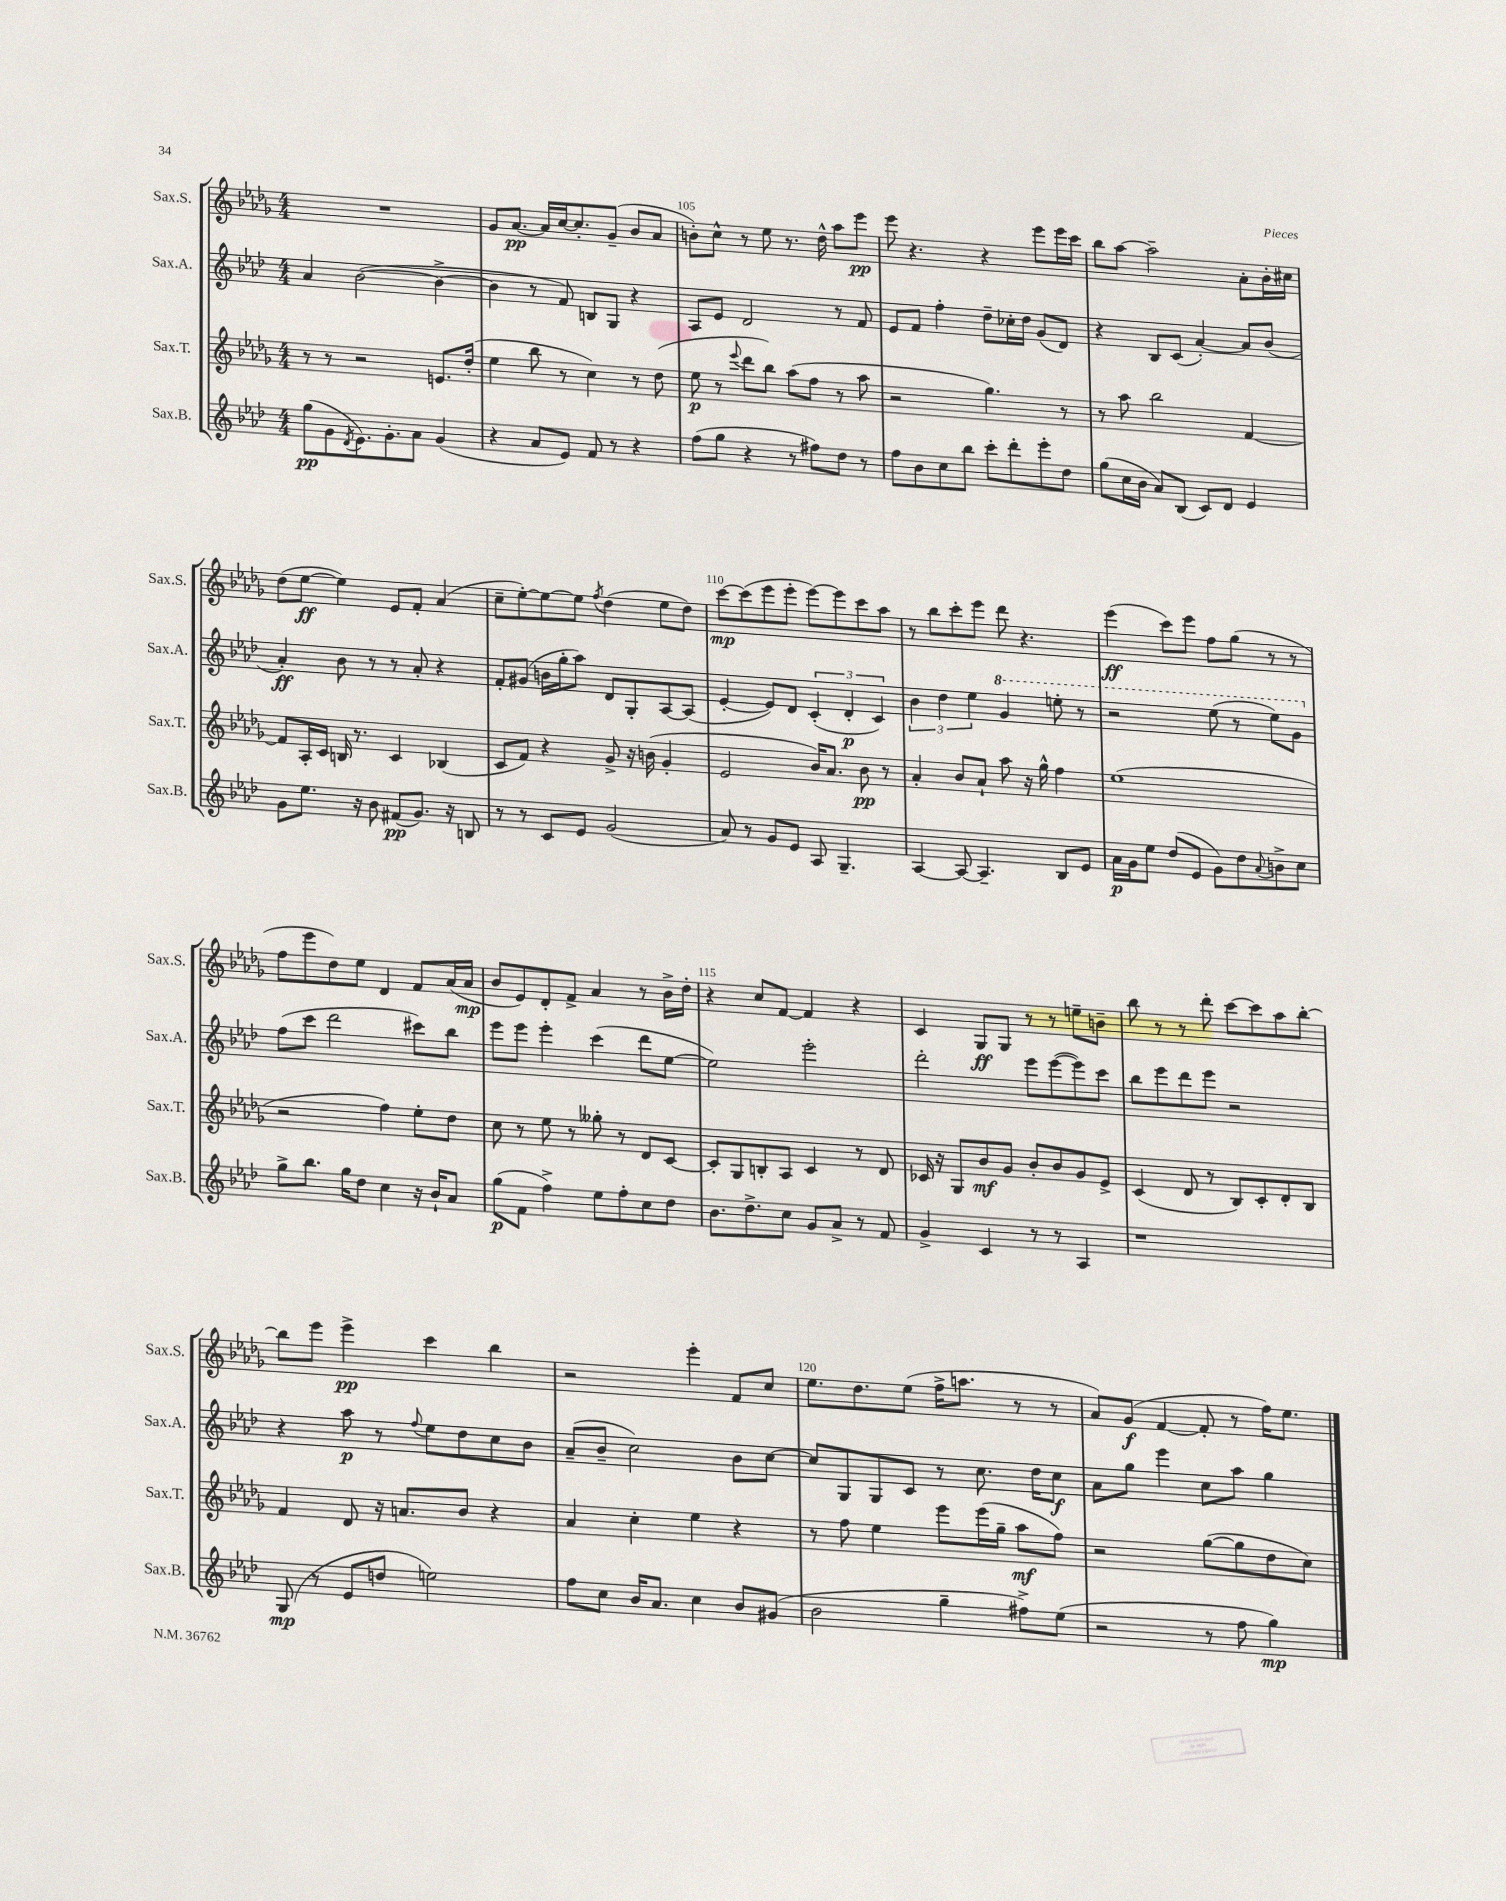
<<
\new StaffGroup <<
\new Staff = "s0" \with { instrumentName = "Sax.S." shortInstrumentName = "Sax.S." } {
    \clef treble \key des \major \numericTimeSignature \time 4/4
    R1 |
    ges'8 aes'8.~\pp aes'16 c''16~ c''8.-. ges'8--( bes'8 aes'8 |
    b'8-.) c''8-^ r8 ees''8 r8. des''16-^ aes''8 ees'''8\pp |
    ees'''8 r4. r4 ees'''8 ees'''16 c'''16 |
    bes''8 aes''8~ aes''2-- aes'8-. bes'16-. cis''16 |
    des''8( ees''8~\ff ees''4) ees'8 f'8-. aes'4( |
    c''8-- ees''8~-.) ees''8~ ees''8 \acciaccatura { f''8 } des''4( ees''8 des''8) |
    c'''8~\mp c'''8( ees'''8 ees'''8-. ees'''8~) ees'''8 c'''8 aes''8 |
    r8 bes''8 c'''8-. ees'''8 des'''8 r4. |
    ees'''4\ff( c'''8) ees'''8 f''8 ges''8( r8 r8 |
    f''8 ees'''8 des''8) ees''8 des'4 f'8 aes'16( aes'16\mp |
    bes'8 ees'8) des'8-. f'8-> aes'4 r8 bes'16-> des''16-. |
    r4 c''8 f'8~ f'4 r4 |
    c'4 ges8\ff ges8 r8 r8 e''8-- b'8-- |
    bes''8 r8 r8 des'''8-. c'''8~ c'''8 aes''8 bes''8~-. |
    bes''8 ees'''8 ees'''4->\pp c'''4 bes''4 |
    r2 ees'''4-. f'8 c''8 |
    ees''8. des''8. ees''8( f''16-> a''8. r8 r8 |
    aes'8) ges'8\f( f'4~ f'8-. r8 f''16) ees''8. \bar "|." |
}
\new Staff = "s1" \with { instrumentName = "Sax.A." shortInstrumentName = "Sax.A." } {
    \clef treble \key aes \major \numericTimeSignature \time 4/4
    aes'4 bes'2~( bes'4~-> |
    bes'4 r8 f'8) b8 g8 r4 |
    aes8 ees'8 des'2 r8 f'8 |
    ees'8 f'8 f''4-. des''8-- ces''16-. des''16 g'8( des'8) |
    r4 bes8 c'8( aes'4~-.) aes'8 bes'8( |
    aes'4-.\ff) bes'8 r8 r8 aes'8-. r4 |
    f'8-. gis'8( b'16 g''16-. aes''8) des'8 g8-. aes8~ aes8( |
    ees'4~-. ees'8) des'8 \tuplet 3/2 { c'4-.( des'4-.\p c'4) } |
    \tuplet 3/2 { bes'4 des''4 ees''4 } \ottava #1 g''4 e'''8-. r8 |
    r2 ees'''8( r8 ees'''8) g''8 \ottava #0 |
    f''8( c'''8 des'''2 cis'''8) bes''8 |
    ees'''8 ees'''8 ees'''4-. c'''4( des'''8 ees''8~ |
    ees''2) ees'''2-. |
    des'''2-. ees'''8 ees'''8~( ees'''8) c'''8 |
    bes''8 ees'''8 des'''8 ees'''8 r2 |
    r4 aes''8\p r8 \appoggiatura { f''8 } ees''8 des''8 c''8 bes'8 |
    aes'8--( bes'8-- c''2) bes'8 c''8~ |
    c''8 g8 g8 c'8 r8 c''8. des''16 c''8\f |
    aes'8 g''8 ees'''4 c''8 aes''8 g''4 \bar "|." |
}
\new Staff = "s2" \with { instrumentName = "Sax.T." shortInstrumentName = "Sax.T." } {
    \clef treble \key des \major \numericTimeSignature \time 4/4
    r8 r8 r2 e'8. des''16-.( |
    ees''4 bes''8 r8 c''4) r8 des''8( |
    ees''8\p r8 \appoggiatura { ees'''8 } des'''8 bes''8) aes''8( f''8 r8 aes''8 |
    r2 ges''4.) r8 |
    r8 aes''8 bes''2 f'4~ |
    f'8 aes16-. c'16 b16 r8. c'4 bes4( |
    c'8 f'8) r4 ges'8-> r16 b'16( ges'4-. |
    ees'2 bes'16) aes'8. bes'8\pp r8 |
    aes'4-. bes'8 aes'8-! aes''8 r16 ges''16-^ f''4 |
    ees''1( |
    r2 f''4) ees''8-. des''8 |
    c''8 r8 ees''8 r8 geses''8-. r8 des'8 c'8~ |
    c'8-. ges8 b8-. aes8 c'4 r8 des'8 |
    ces'16 r16 ges8 bes'8\mf ges'8 bes'8-. bes'8 ges'8 ees'8-> |
    c'4( des'8 r8 bes8) c'8-. des'8-. bes8 |
    f'4 des'8 r16 a'8. bes'8 r4 |
    aes'4 c''4-. ees''4 r4 |
    r8 f''8 ees''4 ees'''8 ees'''16( ges''16-- aes''8\mf f''8) |
    r2 ges''8~( ges''8 des''8 c''8) \bar "|." |
}
\new Staff = "s3" \with { instrumentName = "Sax.B." shortInstrumentName = "Sax.B." } {
    \clef treble \key aes \major \numericTimeSignature \time 4/4
    g''8\pp( g'8 \acciaccatura { des'8 } ees'8.) g'8.-. aes'8 g'4( |
    r4 aes'8 ees'8) f'8 r8 r4 |
    f''8( g''8 r4 r8 fis''8) des''8 r8 |
    f''8 bes'8 c''8 bes''8 c'''8-. des'''8-. ees'''8-. des''8 |
    g''8( c''16 bes'16 aes'8) bes8( c'8) des'8 ees'4 |
    g'8 ees''8. r16 bes'8 fis'8\pp( g'8.) r16 b8 |
    r8 r8 c'8 ees'8 g'2( |
    aes'8) r8 g'8 ees'8 aes8 g4.-- |
    aes4~ aes8~ aes4.-- bes8 ees'8 |
    aes'16\p g'16 ees''8 des''8( ees'8 g'8) des''8 \appoggiatura { aes'8 } b'8-> c''8 |
    g''8-> bes''8. g''16 des''8 c''4 r16 bes'16-! aes'8 |
    g''8\p( f'8 f''4->) ees''8 f''8-. c''8 des''8 |
    bes'8. des''8.-> c''8 g'8 aes'8-> r8 f'8 |
    g'4-> c'4 r8 r8 aes4 |
    r1 |
    g8\mp( r8 ees'8 d''8 e''2) |
    f''8 c''8 bes'16 aes'8. c''4 bes'8 gis'8( |
    bes'2 g''4-- fis''8->) ees''8( |
    r2 r8 f''8 g''4\mp) \bar "|." |
}
>>
>>
\layout { \context { \Score currentBarNumber = #103 \override BarNumber.break-visibility = ##(#f #t #t) barNumberVisibility = #(every-nth-bar-number-visible 5) } }
